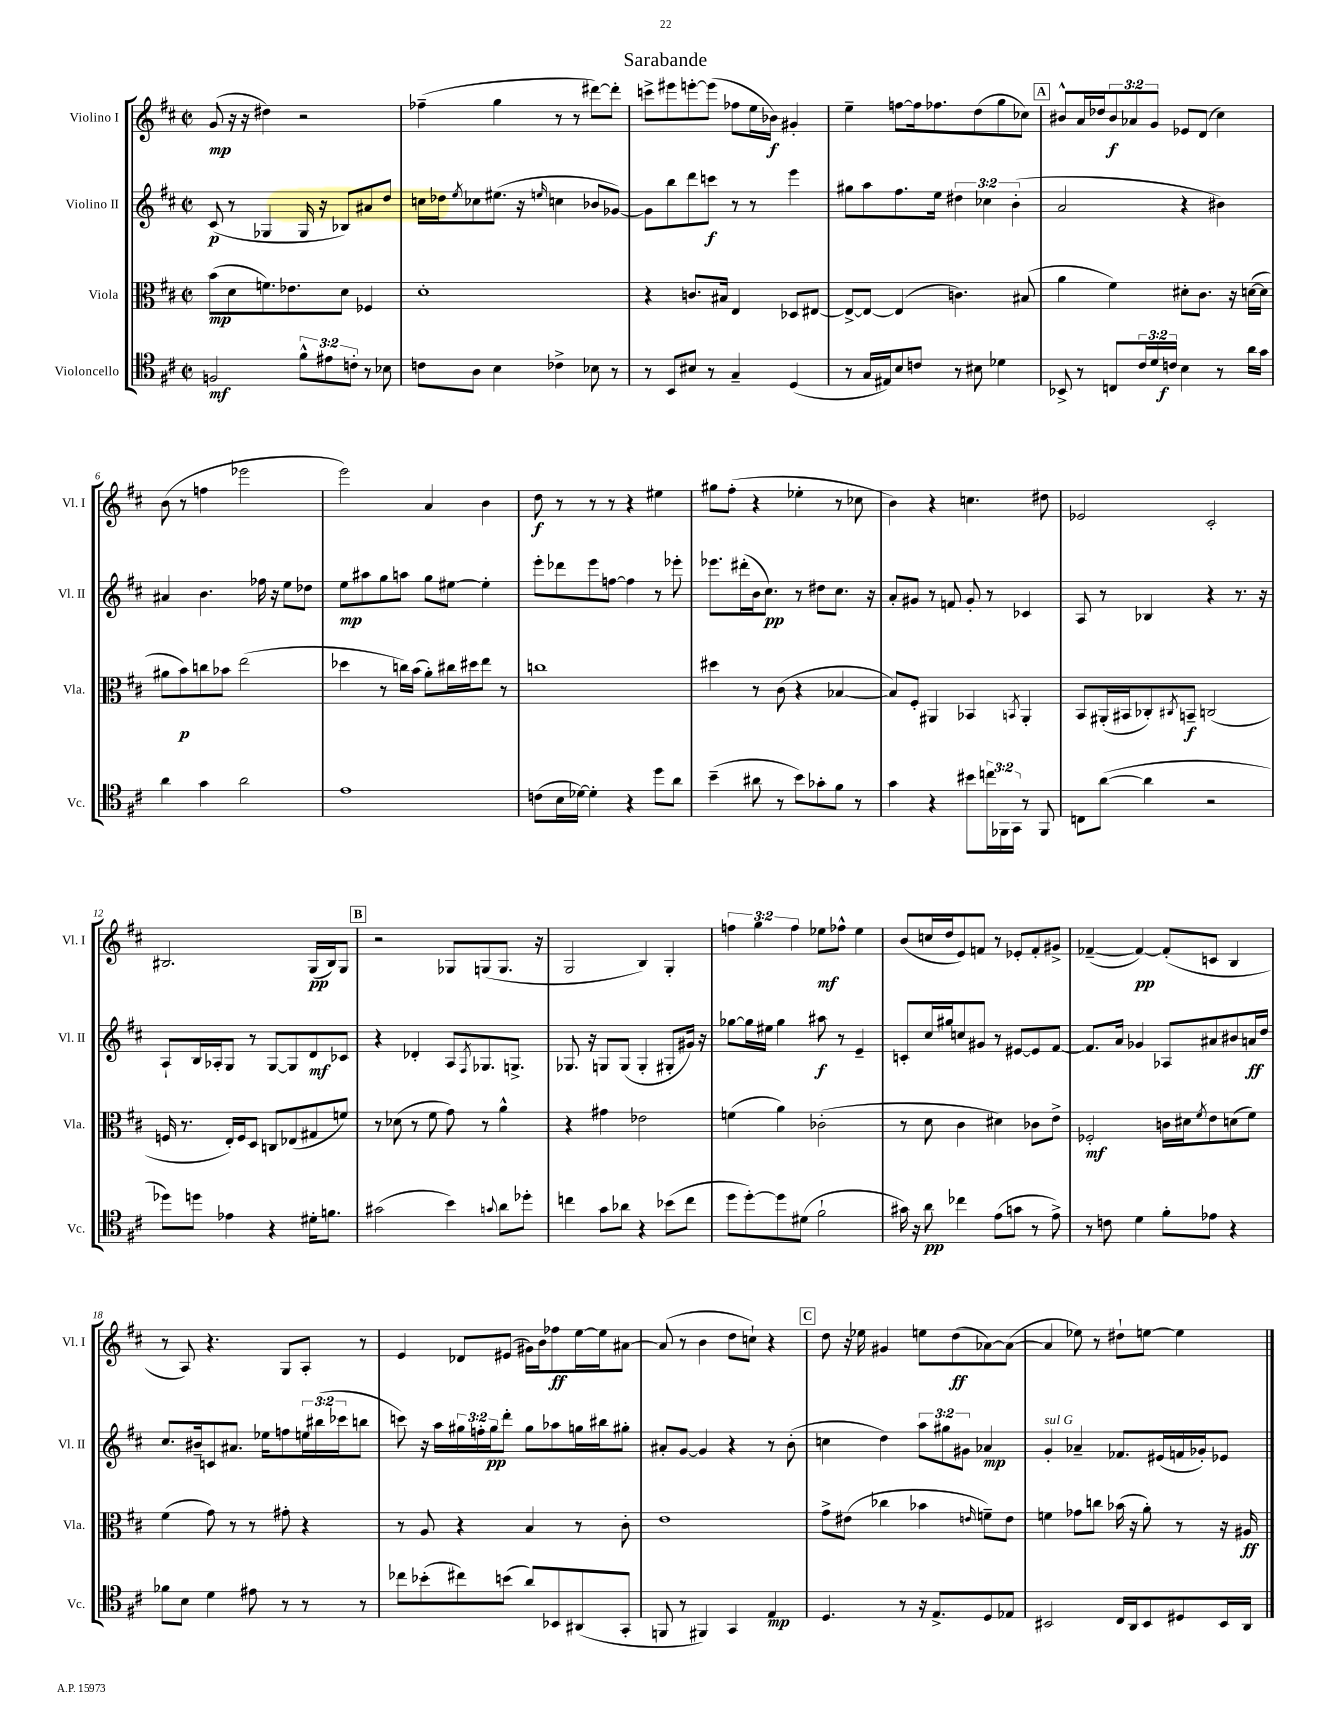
\header { title = "Sarabande" }
<<
\new StaffGroup <<
\new Staff = "s0" \with { instrumentName = "Violino I" shortInstrumentName = "Vl. I" } {
    \clef treble \key d \major \defaultTimeSignature \time 2/2 \override Staff.TupletNumber.text = #tuplet-number::calc-fraction-text
    g'8\mp( r16 r16 dis''4) r2 |
    fes''4--( g''4 r8 r8 dis'''8~) dis'''8-. |
    c'''8-> eis'''8 e'''8~-. e'''8( fes''8 e''16 bes'16\f) gis'4-. |
    e''4-- f''8~ f''16 fes''8. d''8( g''8 ces''8) |
    \mark \markup { \box "A" } bis'8-^ a'16 des''16 \tuplet 3/2 { bis'8\f aes'8 g'8 } ees'8 d'8( cis''4) |
    b'8( r8 f''4 ees'''2 |
    e'''2) a'4 b'4 |
    d''8\f r8 r8 r8 r4 eis''4 |
    gis''8 fis''8-.( r4 ees''4-. r8 ces''8 |
    b'4) r4 c''4. dis''8 |
    ees'2 cis'2-. |
    bis2. g16\pp( bis16) g8 |
    \mark \markup { \box "B" } r2 ges8 g8( g8. r16 |
    g2 b4) g4-. |
    \tuplet 3/2 { f''4 g''4 f''4 } ees''8\mf fes''8-^ ees''4 |
    b'8( c''16 d''16 e'8) f'8 r8 ees'8-. f'8-. gis'8-> |
    fes'4~--( fes'4~\pp) fes'8-.( c'8 b4 |
    r8 a8) r4. g8 a8-. r8 |
    e'4 des'8 eis'8( gis'16) b'16 fes''8\ff e''16~ e''16 ais'8~ |
    ais'8( r8 b'4 d''8 c''8-!) r4 |
    \mark \markup { \box "C" } d''8 r16 ees''16 gis'4 e''8 d''8\ff( aes'8~) aes'8~( |
    aes'4 ees''8) r8 dis''8-! e''8~ e''4 \bar "|." |
}
\new Staff = "s1" \with { instrumentName = "Violino II" shortInstrumentName = "Vl. II" } {
    \clef treble \key d \major \defaultTimeSignature \time 2/2 \override Staff.TupletNumber.text = #tuplet-number::calc-fraction-text
    cis'8\p( r8 ges4 ges16 r16 bes8) ais'8 d''8 |
    c''16 des''16 \acciaccatura { e''8 } ces''8 eis''8.( r16 \grace { e''16 } c''4 bes'8 ges'8~) |
    ges'8 b''8 d'''8 c'''8\f r8 r8 e'''4 |
    gis''8 a''8 fis''8. e''16 \tuplet 3/2 { dis''4 ces''4 b'4-.( } |
    \mark \markup { \box "A" } a'2 r4 bis'4) |
    ais'4 b'4. fes''16 r16 e''8 des''8 |
    e''8\mp ais''8 g''8 a''8 g''8 eis''8~ eis''4-. |
    e'''8-. des'''8 e'''8 f''8~ f''4 r8 ees'''8-. |
    ees'''8. dis'''16-.( b'16 cis''8.\pp) r8 dis''8 cis''8. r16 |
    a'8-. gis'8 r8 f'8 gis'8-. r8 ces'4 |
    a8 r8 bes4 r4 r8. r16 |
    a8-! b16 aes16-. g8 r8 g8~ g8 d'8\mf ces'8 |
    \mark \markup { \box "B" } r4 des'4-. a8 \acciaccatura { fis8 } ges8. g8.-> |
    ges8. r16 g8 g8( g4-. gis8-. gis'16) r16 |
    ges''8~ ges''16 eis''16 ges''4 ais''8\f r8 e'4-- |
    c'8-. cis''16 gis''16 c''8 gis'8 r8 eis'8~ eis'8 fis'8~ |
    fis'8. a'16 ges'4 aes8 ais'8 bis'8 a'16\ff d''16 |
    cis''8. bis'16-- c'8 ais'8. ees''16 f''8 \tuplet 3/2 { e''16 bis''16( ces'''16 } b''8 |
    c'''8) r16 a''16 \tuplet 3/2 { gis''16 f''16-. gis''16\pp } d'''8-. gis''8 aes''8 g''16 bis''16 gis''8-. |
    ais'8-. g'8~ g'4 r4 r8 b'8-.( |
    \mark \markup { \box "C" } c''4 d''4) \tuplet 3/2 { a''8 gis''8 gis'8 } aes'4\mp |
    g'4-.^\markup { \italic "sul G" } aes'4-- fes'8. eis'16( f'16 ges'16-.) ees'8 \bar "|." |
}
\new Staff = "s2" \with { instrumentName = "Viola" shortInstrumentName = "Vla." } {
    \clef alto \key d \major \defaultTimeSignature \time 2/2
    b'8\mp( d'8 f'8.) ees'8. d'8 fes4 |
    d'1-. |
    r4 c'8. bis16 e4 des8 eis8~ |
    eis8~-> eis8~ eis4( c'4.) bis8( |
    \mark \markup { \box "A" } a'4 fis'4) dis'8-. cis'8. r16 d'16~( d'16 |
    ais'8 b'8\p) c''8 bes'8 e''2( |
    des''4 r8 c''16) b'16( a'8-.) cis''16 dis''16 e''8 r8 |
    c''1 |
    dis''4 r8 cis'8( r4 bes4~ |
    bes8) fis8-. ais,4 bes,4 \acciaccatura { b,8 } ais,4-. |
    b,8 ais,16-.( bis,16 ces8-.) \acciaccatura { cis8 } b,8--\f c2( |
    f16 r8. e16-.) f16 d8 c8 ees8( gis8 f'8) |
    \mark \markup { \box "B" } r8 des'8( r8 fis'8 g'8) r8 a'4-^ |
    r4 gis'4 ees'2 |
    f'4( a'4) ces'2-.( |
    r8 d'8 cis'4 dis'4) ces'8 e'8-> |
    fes2-.\mf c'16 dis'16 \acciaccatura { fis'8 } e'8 d'8( fis'8) |
    fis'4( g'8) r8 r8 gis'8-. r4 |
    r8 a8 r4 b4 r8 cis'8-. |
    e'1 |
    \mark \markup { \box "C" } g'8-> eis'8( ces''4 bes'4 \grace { e'16 } f'8--) e'8 |
    f'4 ges'8 c''8 bes'16( r16 a'8-.) r8 r16 ais16\ff \bar "|." |
}
\new Staff = "s3" \with { instrumentName = "Violoncello" shortInstrumentName = "Vc." } {
    \clef tenor \key d \major \defaultTimeSignature \time 2/2 \override Staff.TupletNumber.text = #tuplet-number::calc-fraction-text
    f2\mf \tuplet 3/2 { fis'8-^ eis'8 c'8-. } r8 bes8 |
    c'8 a8 b4 ces'4-> bes8 r8 |
    r8 b,8 bis8 r8 g4-- d4( |
    r8 g16 eis16) b8 c'8 r8 bis8 des'4 |
    \mark \markup { \box "A" } bes,8-> r8 c8 \tuplet 3/2 { cis'16 d'16 c'16\f } b4 r8 a'16 g'16 |
    a'4 g'4 a'2 |
    e'1 |
    c'8( b16 des'16~) des'4-. r4 d''8 a'8 |
    b'4--( ais'8 r8 b'8) ges'8-. fis'8 r8 |
    g'4 r4 bis'8 \tuplet 3/2 { c''16 fes,16 g,16 } r8 fes,8 |
    c8 a'8~( a'4 r2 |
    des''8) d''8 ees'4 r4 dis'16-. f'8. |
    \mark \markup { \box "B" } gis'2( b'4) \appoggiatura { g'8 } a'8 des''8-. |
    c''4 g'8 aes'8 r4 bes'8( c''8 |
    d''8 d''8~-.) d''8 dis'8( fis'2-! |
    gis'16) r16 a'8\pp ces''4 e'8( g'8 r8 e'8->) |
    r8 c'8 d'4 fis'8-. ees'8 r4 |
    fes'8 b8 d'4 eis'8 r8 r8 r8 |
    ces''8 bes'8-.( cis''8) b'8( a'8) bes,8 ais,8( g,8-. |
    f,8 r8 fis,4) g,4 e4\mp |
    \mark \markup { \box "C" } d4. r8 r16 e8.-> d8 ees8 |
    bis,2 cis16 a,16 bis,8 dis8 bis,16 a,16 \bar "|." |
}
>>
>>
